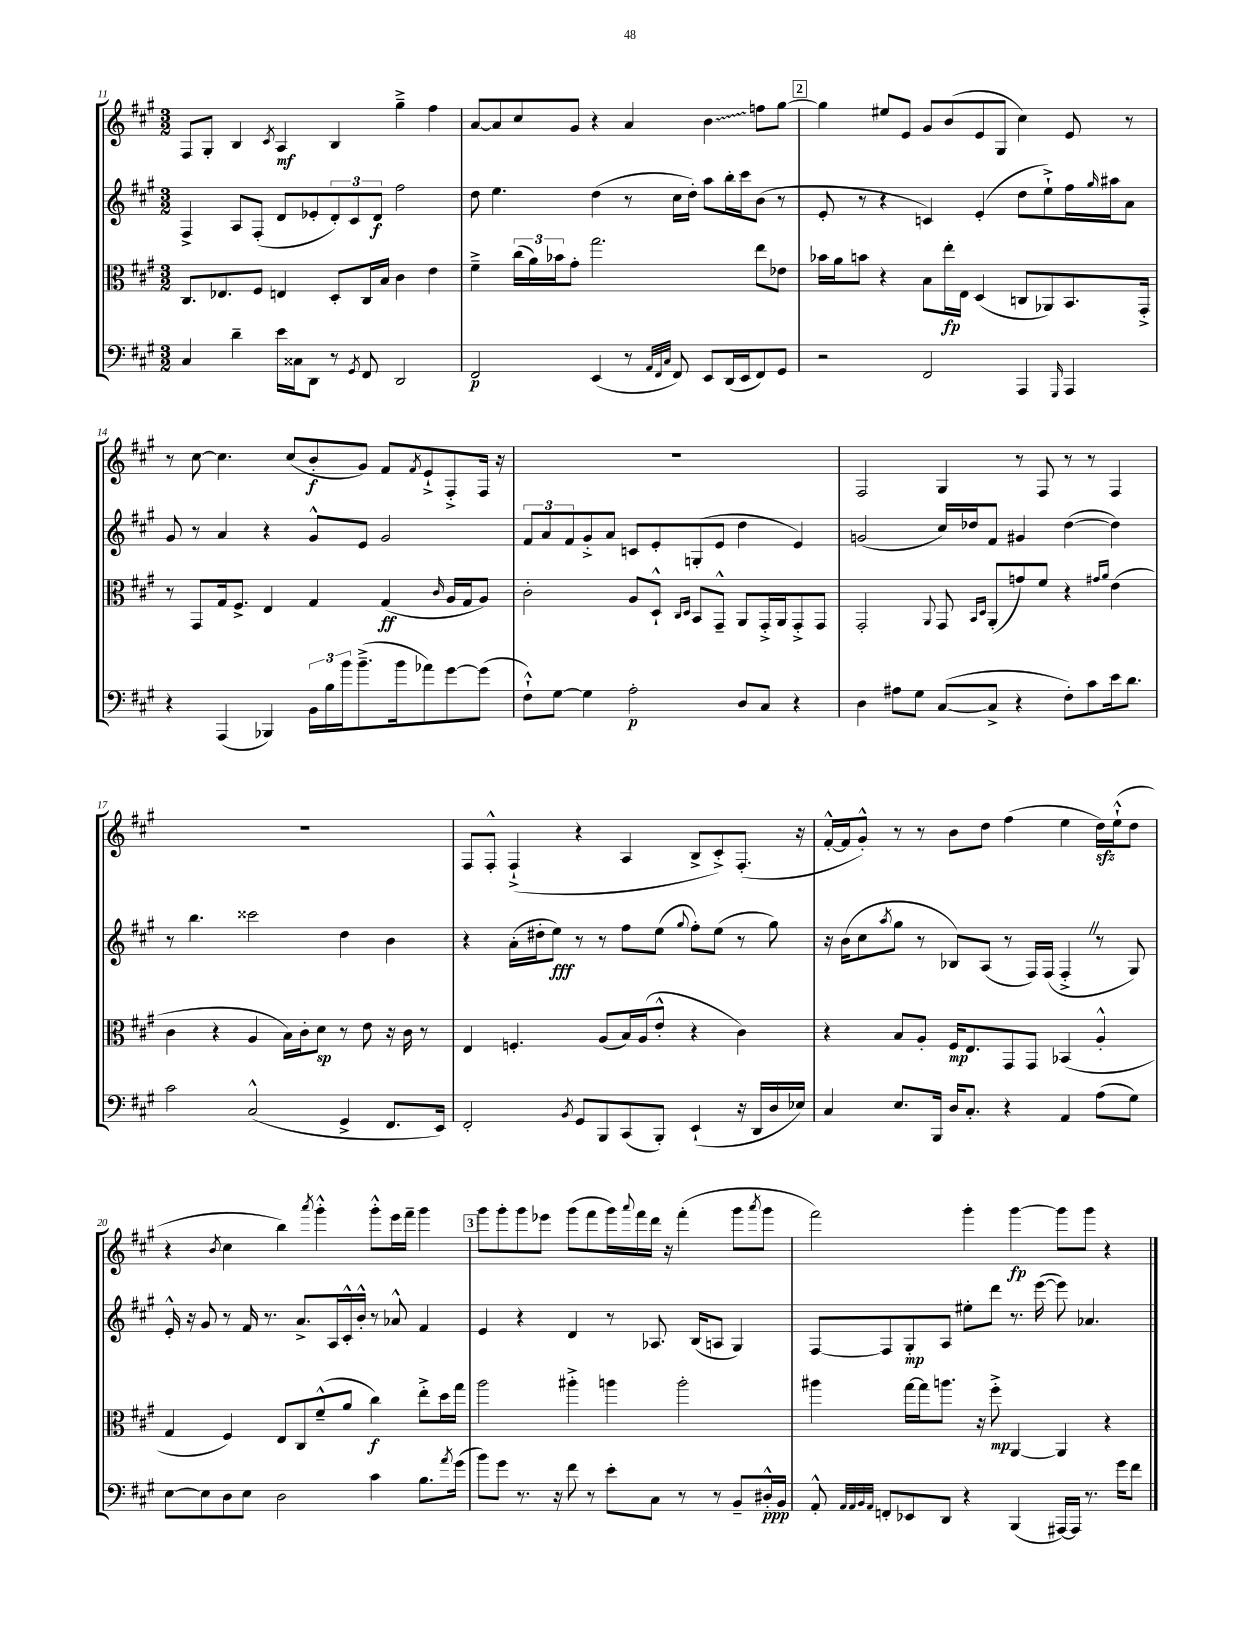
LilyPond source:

<<
\new StaffGroup <<
\new Staff = "s0" {
    \clef treble \key a \major \numericTimeSignature \time 3/2
    fis8 gis8-. b4 \acciaccatura { cis'8 } a4\mf b4 gis''4---> fis''4 |
    a'8~ a'8 cis''8 gis'8 r4 a'4 \once \override Glissando.style = #'zigzag b'4\glissando f''8 gis''8~ |
    \mark \markup { \box "2" } gis''4 eis''8 e'8 gis'8 b'8( e'8 gis8 cis''4) e'8 r8 |
    r8 cis''8~ cis''4. cis''8( b'8-.\f gis'8) fis'8 \acciaccatura { fis'8 } e'8-!-> fis8-.-> fis16 r16 |
    R1. |
    fis2 gis4 r8 fis8 r8 r8 fis4 |
    R1. |
    fis8 fis8-.-^ fis4-!->( r4 a4 b8-> cis'8-.->) fis8.-.( r16 |
    fis'16~-.-^ fis'16 gis'8-.-^) r8 r8 b'8 d''8 fis''4( e''4 d''16\sfz) e''16-!-^( d''8 |
    r4 \acciaccatura { b'8 } cis''4 b''4) \acciaccatura { a'''8 } gis'''4-.-^ gis'''8-.-^ e'''16 fis'''16-- gis'''4 |
    \mark \markup { \box "3" } gis'''8 gis'''8-. gis'''8 ees'''8 gis'''8( fis'''8 gis'''16) \appoggiatura { a'''8 } fis'''16 d'''16 r16 fis'''4-.( gis'''8 \acciaccatura { a'''8 } gis'''8 |
    fis'''2) gis'''4-. gis'''4~\fp gis'''8 gis'''8 r4 \bar "|." |
}
\new Staff = "s1" {
    \clef treble \key a \major \numericTimeSignature \time 3/2
    fis4-> a8 fis8-.( d'8 ees'8-. \tuplet 3/2 { d'8-.) cis'8 d'8\f } fis''2 |
    d''8 e''4. d''4( r8 cis''16 d''16-.) a''8 b''16-. cis'''16 b'8( r8 |
    \mark \markup { \box "2" } e'8-. r8 r4 c'4) e'4-.( d''8 e''8-!->) fis''16 \grace { gis''16 } ais''16 a'8 |
    gis'8 r8 a'4 r4 gis'8-^ e'8 gis'2 |
    \tuplet 3/2 { fis'8 a'8 fis'8 } gis'8-.-> a'8 c'8 e'8-. g8-.( e'8 d''4 e'4) |
    g'2( cis''16) des''16 fis'8 gis'4 des''4~( des''4) |
    r8 b''4. cisis'''2 d''4 b'4 |
    r4 a'16-.( dis''16-. e''8\fff) r8 r8 fis''8 e''8( \appoggiatura { gis''8 } fis''8-.) e''8( r8 gis''8) |
    r16 b'16( cis''8 \acciaccatura { a''8 } gis''8 r8 bes8) a8( r8 fis16) fis16( fis4-.-> \once \override BreathingSign.text = \markup { \musicglyph "scripts.caesura.straight" } \breathe r8 gis8) |
    e'16-.-^ r16 gis'8 r8 fis'16 r8. a'8.-> a16 cis'16-.-^ b'16-.-^ r8 aes'8-^ fis'4 |
    \mark \markup { \box "3" } e'4 r4 d'4 r8 aes8. b16( a8 gis4) |
    fis8~ fis8 gis8-.\mp a8 eis''8-. d'''8 r8. e'''16~( e'''8) aes'4. \bar "|." |
}
\new Staff = "s2" {
    \clef alto \key a \major \numericTimeSignature \time 3/2
    cis8. ees8. fis8 e4 d8-. cis16 b16 cis'4 e'4 |
    fis'4---> \tuplet 3/2 { cis''16( a'16) bes'16 } gis'8-. gis''2. e''8 ees'8 |
    \mark \markup { \box "2" } bes'16 a'16 b'8 r4 b8 e''16-.\fp e16 d4( c8 aes,8) b,8. gis,16-.-> |
    r8 gis,8 gis16 fis8.-> e4 gis4 gis4\ff( \grace { cis'16 } a16 gis16 a8) |
    cis'2-. a8 d8-!-^ \grace { cis16 d16 } b,8 gis,8---^ a,8 gis,16-.-> a,16 gis,8-.-> gis,8 |
    gis,2-. \appoggiatura { a,8 } gis,8 \grace { b,16 d16 } a,8-.( g'8) fis'8 r4 \grace { gis'16 a'16 } e'4( |
    cis'4 r4 a4 b16) cis'16-. d'8\sp r8 e'8 r16 cis'16 r8 |
    e4 f4.-. a8( b16) a16( e'8-.-^ r4 cis'4) |
    r4 b8 a8-. fis16\mp e8. gis,8 gis,8 bes,4( a4-.-^ |
    gis4 fis4) e8 cis8 fis'8---^( a'8 cis''4\f) e''8-.-> d''16 gis''16 |
    \mark \markup { \box "3" } a''2 ais''4-.-> a''4 a''2-. |
    ais''4 gis''16~ gis''16 a''8. r16 fis''8-.->\mp a,4~ a,4 r4 \bar "|." |
}
\new Staff = "s3" {
    \clef bass \key a \major \numericTimeSignature \time 3/2
    cis4 d'4-- e'16 cisis16 d,8 r8 \acciaccatura { gis,8 } fis,8 d,2 |
    fis,2\p e,4( r8 \grace { a,32 fis,32 cis32 } fis,8) e,8 d,16( e,16 fis,8) gis,8 |
    \mark \markup { \box "2" } r2 fis,2 a,,4 \grace { gis,,16 } a,,4 |
    r4 a,,4( bes,,4) \tuplet 3/2 { b,16 b16 b'16 } b'8.--->( b'16 aes'8) gis'8~ gis'8( |
    fis8-!-^) gis8~ gis4 a2-.\p d8 cis8 r4 |
    d4 ais8 gis8 cis8~( cis8-> r4 fis8-.) cis'8 e'16 d'8. |
    cis'2 cis2-^( gis,4-> fis,8. e,16) |
    fis,2-. \acciaccatura { b,8 } gis,8 b,,8 cis,8( b,,8-.) e,4-!( r16 d,16 d16 ees16) |
    cis4 e8. b,,16 d16 cis8.-. r4 a,4 a8( gis8) |
    e8~ e8 d8 e8 d2 cis'4 b8. \acciaccatura { a'8 } gis'16( |
    \mark \markup { \box "3" } b'8) gis'8 r8. r16 fis'8 r8 e'8-. cis8 r8 r8 b,8-- dis16-.-^\ppp b,16 |
    a,8-.-^ \grace { a,32 a,32 b,32 a,32 } f,8-. ees,8 d,8 r4 b,,4( ais,,16~) ais,,16 r8. gis'16 fis'8 \bar "|." |
}
>>
>>
\layout { \context { \Score currentBarNumber = #11 } }
